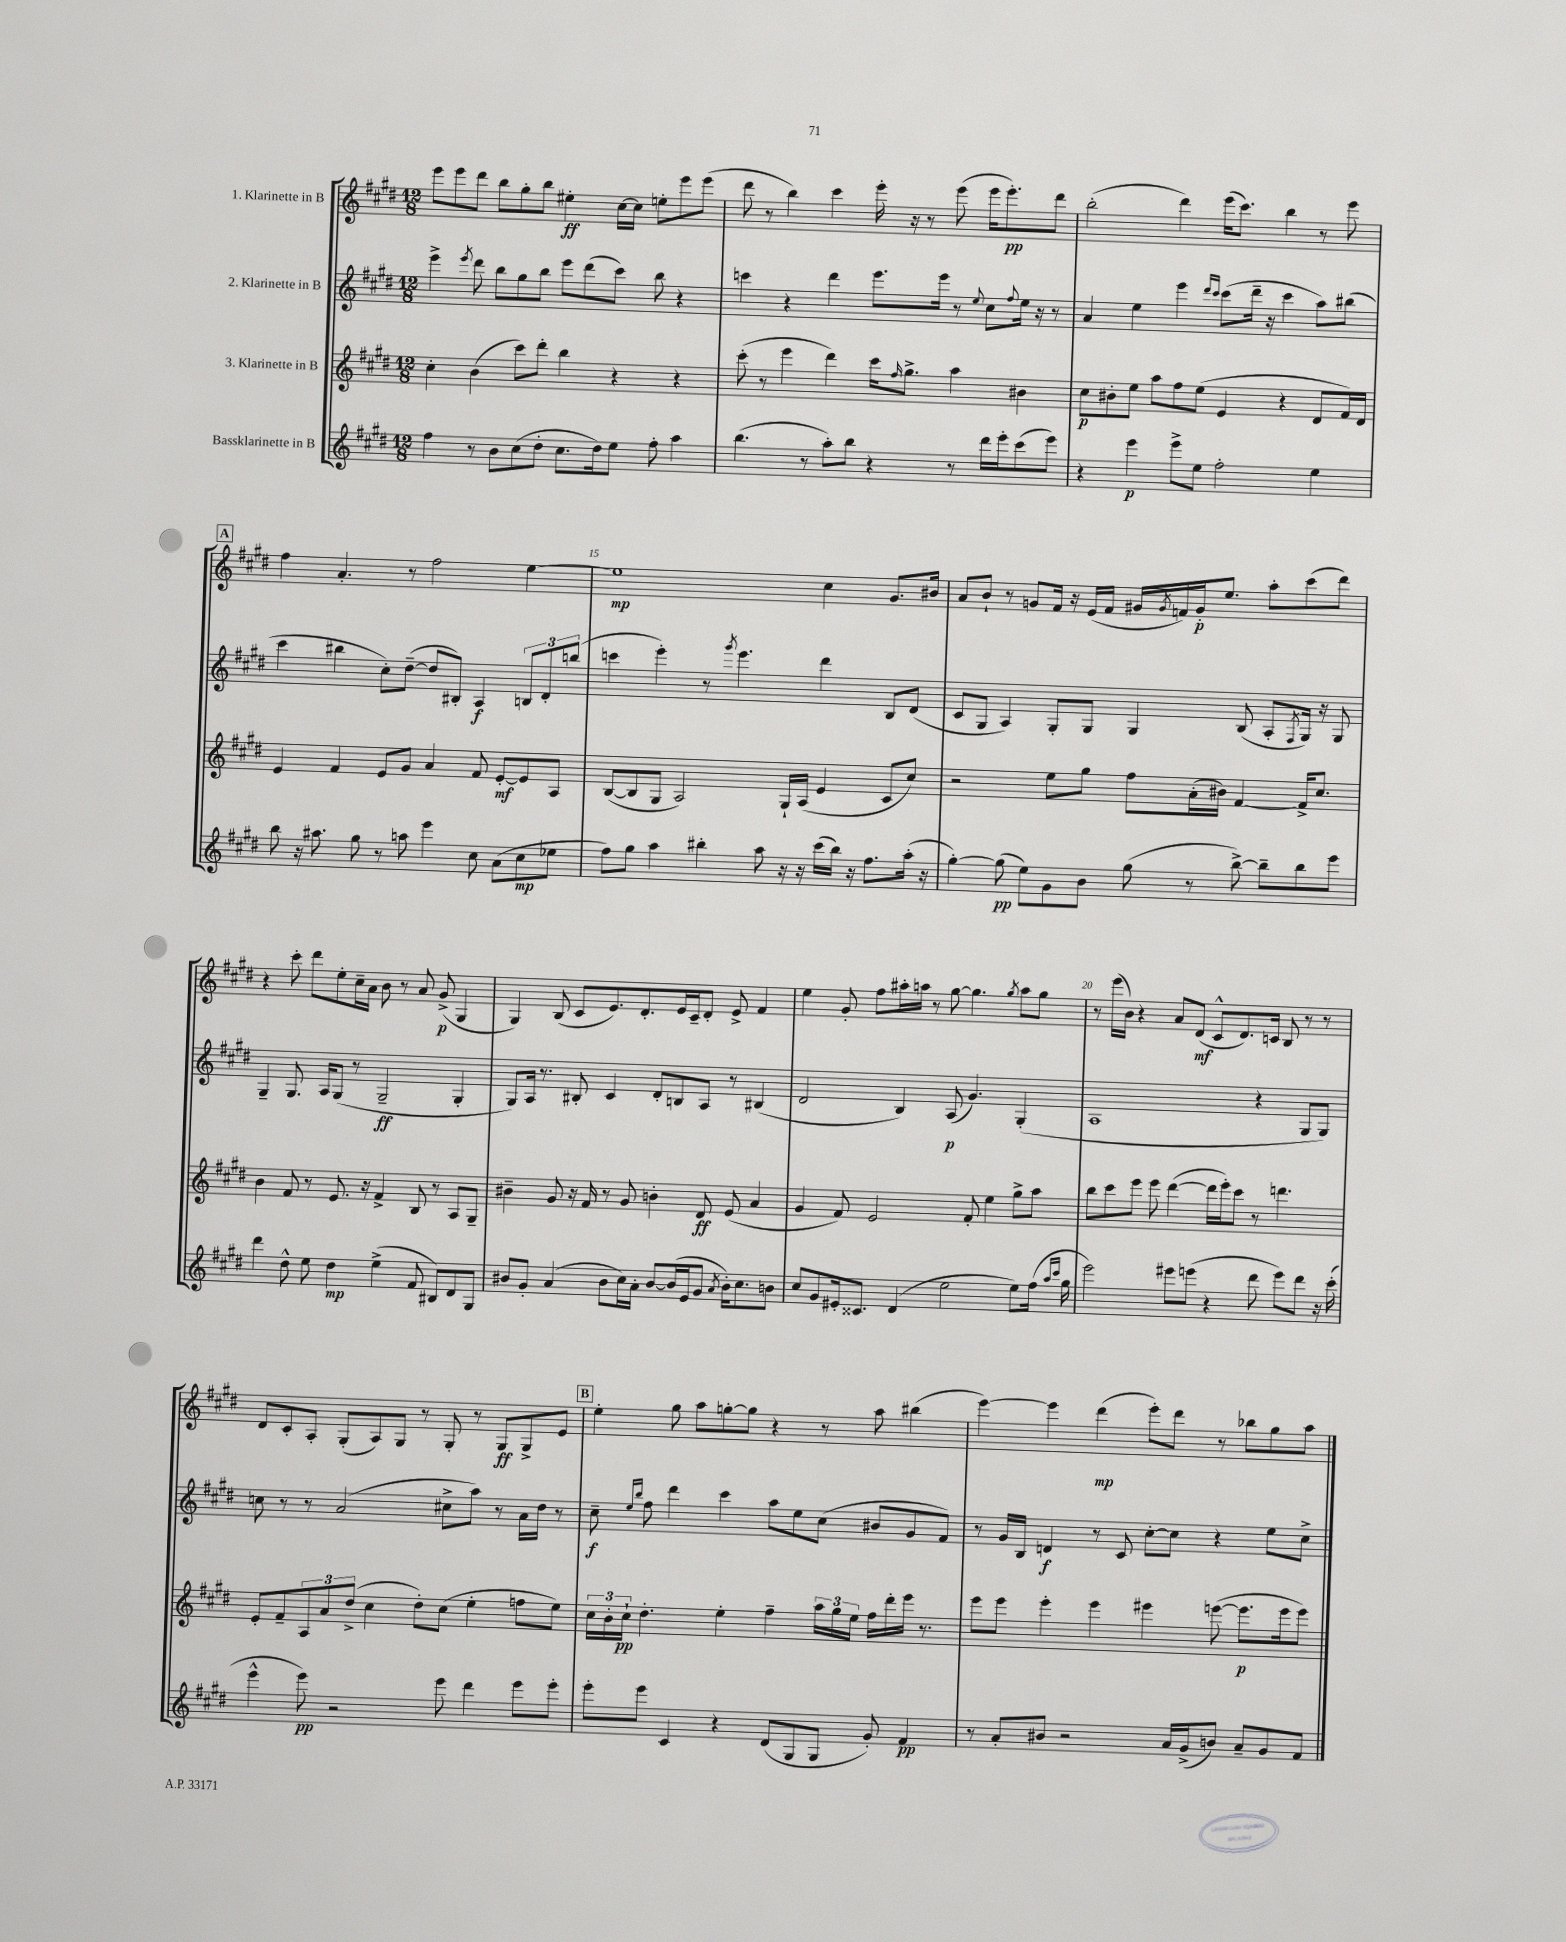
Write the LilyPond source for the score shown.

<<
\new StaffGroup <<
\new Staff = "s0" \with { instrumentName = "1. Klarinette in B" } {
    \clef treble \key e \major \numericTimeSignature \time 12/8
    e'''8 e'''8 dis'''8 b''8 gis''8-. b''8 eis''4-.\ff cis''16~ cis''16 e''8-. e'''8 e'''8( |
    dis'''8 r8 b''4) cis'''4 e'''16-. r16 r8 e'''8( e'''16 e'''8.-.\pp) dis'''8 |
    b''2-.( dis'''4) e'''16( cis'''8.) b''4 r8 e'''8 |
    \mark \markup { \box "A" } fis''4 a'4.-. r8 fis''2 e''4~ |
    e''1\mp cis''4 gis'8. bis'16 |
    a'8 b'8-! r8 g'8 fis'16 r16 e'16( fis'16 gis'16 \acciaccatura { gis'8 } f'16) gis'16-.\p e''8. a''8-. cis'''8( dis'''8) |
    r4 cis'''8-. dis'''8 e''8-. cis''16-- a'16 b'8 r8 a'8 gis'8->\p( gis4 |
    gis4) b8( cis'8 e'8.) dis'8.-. e'16 cis'16-- dis'8-. e'8-> fis'4 |
    e''4 gis'8-. fis''8 ais''16-. a''16 r8 gis''8~ gis''4. \acciaccatura { gis''8 } a''8 gis''8 |
    r8 e'''16( b'16) r4 a'8 dis'8\mf( cis'8-^ dis'8.) c'16 b8 r8 r8 |
    dis'8 cis'8-. a8-. gis8-.( a8) gis8 r8 gis8-. r8 gis8\ff gis8-> e'8 |
    \mark \markup { \box "B" } e''4-. gis''8 a''8 g''8~-. g''8 r4 r8 a''8 bis''4( |
    e'''4~) e'''4 dis'''4\mp( e'''8-.) dis'''8 r8 bes''8 gis''8 a''8 \bar "|." |
}
\new Staff = "s1" \with { instrumentName = "2. Klarinette in B" } {
    \clef treble \key e \major \numericTimeSignature \time 12/8
    e'''4-> \acciaccatura { e'''8 } dis'''8 b''8 gis''8 b''8 e'''8 dis'''8( cis'''8) b''8 r4 |
    c'''4 r4 dis'''4 e'''8. e'''16 r8 \appoggiatura { e''8 } cis''8 \appoggiatura { fis''8 } e''16 r16 r8 |
    a'4 e''4 e'''4 \grace { dis'''16 cis'''16 } cis'''8( dis'''16-- r16 cis'''4 a''8) bis''8( |
    \mark \markup { \box "A" } cis'''4 bis''4 cis''8-.) dis''8~--( dis''8 bis8-.) a4\f \tuplet 3/2 { b8 dis'8-. b''8( } |
    c'''4 e'''4-.) r8 \acciaccatura { gis'''8 } e'''4. dis'''4 b8 dis'8( |
    cis'8 gis8 a4) gis8-. gis8 gis4 b8( a8-. \acciaccatura { fis8 } gis16) r16 gis8 |
    gis4-- gis8. a16 gis8( r8 gis2--\ff gis4-. |
    gis8) a16 r8. bis8-. cis'4 dis'8-. b8 a8 r8 bis4( |
    dis'2 b4) a8\p( gis'4.) gis4-.( |
    a1 r4 gis8 gis8) |
    c''8 r8 r8 a'2( cis''8-> a''8) r8 a'16 dis''16 r8 |
    \mark \markup { \box "B" } cis''8--\f \grace { e''16 b''16 } fis''8 dis'''4 cis'''4 a''8 e''8 cis''8( bis'8 gis'8 fis'8) |
    r8 gis'16 b16 d'4\f r8 cis'8 cis''8~-. cis''8 r4 e''8 cis''8-> \bar "|." |
}
\new Staff = "s2" \with { instrumentName = "3. Klarinette in B" } {
    \clef treble \key e \major \numericTimeSignature \time 12/8
    cis''4-. b'4( cis'''8) dis'''8-. b''4 r4 r4 |
    cis'''8-.( r8 e'''4 dis'''4) cis'''16 \grace { fis''16 } gis''8.-> a''4 bis'4 |
    cis''8\p bis'8-. e''8 a''8 fis''8 e''8( e'4 r4 dis'8 fis'16) dis'16 |
    \mark \markup { \box "A" } e'4 fis'4 e'8 gis'8 a'4 fis'8 e'8~-.\mf e'8 a8 |
    b8~( b8 gis8 a2) gis16-! a16( e'4 cis'8 cis''8) |
    r2 e''8 gis''8 fis''8 a'16-.( bis'16) fis'4~ fis'16-> cis''8. |
    b'4 fis'8 r8 e'8. r16 fis'4-> b8 r8 a8 gis8-- |
    bis'4-- gis'8 r16 fis'16 r8 gis'8 b'4-. dis'8\ff e'8( a'4 |
    gis'4 fis'8) e'2 fis'8-. e''4 gis''8-> a''8 |
    b''8 cis'''8 e'''8 e'''8 dis'''4~( dis'''16 e'''16-.) cis'''8 r8 d'''4. |
    e'8-. fis'8-- \tuplet 3/2 { a8 a'8 dis''8->( } cis''4 dis''8-.) cis''8( e''4-. f''8 e''8) |
    \mark \markup { \box "B" } \tuplet 3/2 { cis''16 b'16-. cis''16-!\pp } dis''4.-. e''4-. fis''4-- \tuplet 3/2 { a''16 gis''16 e''16 } fis''16 dis'''16-. e'''16 r8. |
    e'''8 e'''8 e'''4-. e'''4 eis'''4 e'''8~( e'''8.\p e'''16 e'''8) \bar "|." |
}
\new Staff = "s3" \with { instrumentName = "Bassklarinette in B" } {
    \clef treble \key e \major \numericTimeSignature \time 12/8
    fis''4 r8 b'8 cis''8( dis''8-. cis''8. dis''16) e''8 fis''8-. a''4 |
    b''4.( r8 a''8-.) b''8 r4 r8 dis'''16 e'''16-. cis'''8( e'''8) |
    r4 e'''4\p e'''8-> e''8 fis''2-. e''4 |
    \mark \markup { \box "A" } b''8 r16 ais''8. gis''8 r8 a''8 e'''4 cis''8 a'8( cis''8\mp ees''8 |
    fis''8) gis''8 a''4 bis''4-. a''8 r16 r16 cis'''16( bis''16) r16 fis''8. a''16-.( r16 |
    gis''4~-.) gis''8\pp( e''8) gis'8 b'8 gis''8( r8 b''8~->) b''8-- b''8 e'''8 |
    dis'''4 dis''8-^ e''8 dis''4\mp e''4->( fis'8 bis8) dis'8 gis8 |
    bis'8 gis'8-. a'4( bis'8 cis''16) a'16-. bis'8~ bis'16( e'16 gis'8 \acciaccatura { a'8 } bis'16-.) cis''8. b'8 |
    cis''8 gis'8 eis'16-. cisis'8. dis'4( e''2 e''8) fis''16( \grace { a''16 cis'''16 } gis''16 |
    e'''2) eis'''8 e'''8( r4 dis'''8 e'''8) dis'''8 r16 cis'''16-.( |
    e'''4-^ e'''8\pp) r2 e'''8 dis'''4 e'''8 e'''8-. |
    \mark \markup { \box "B" } e'''8-. e'''8 cis'4 r4 dis'8( gis8 gis8 gis'8-.) fis'4\pp |
    r8 a'8-. bis'8 r2 a'16 gis'16->( b'8) a'8-- gis'8 fis'8 \bar "|." |
}
>>
>>
\layout { \context { \Score currentBarNumber = #11 \override BarNumber.break-visibility = ##(#f #t #t) barNumberVisibility = #(every-nth-bar-number-visible 5) } }
